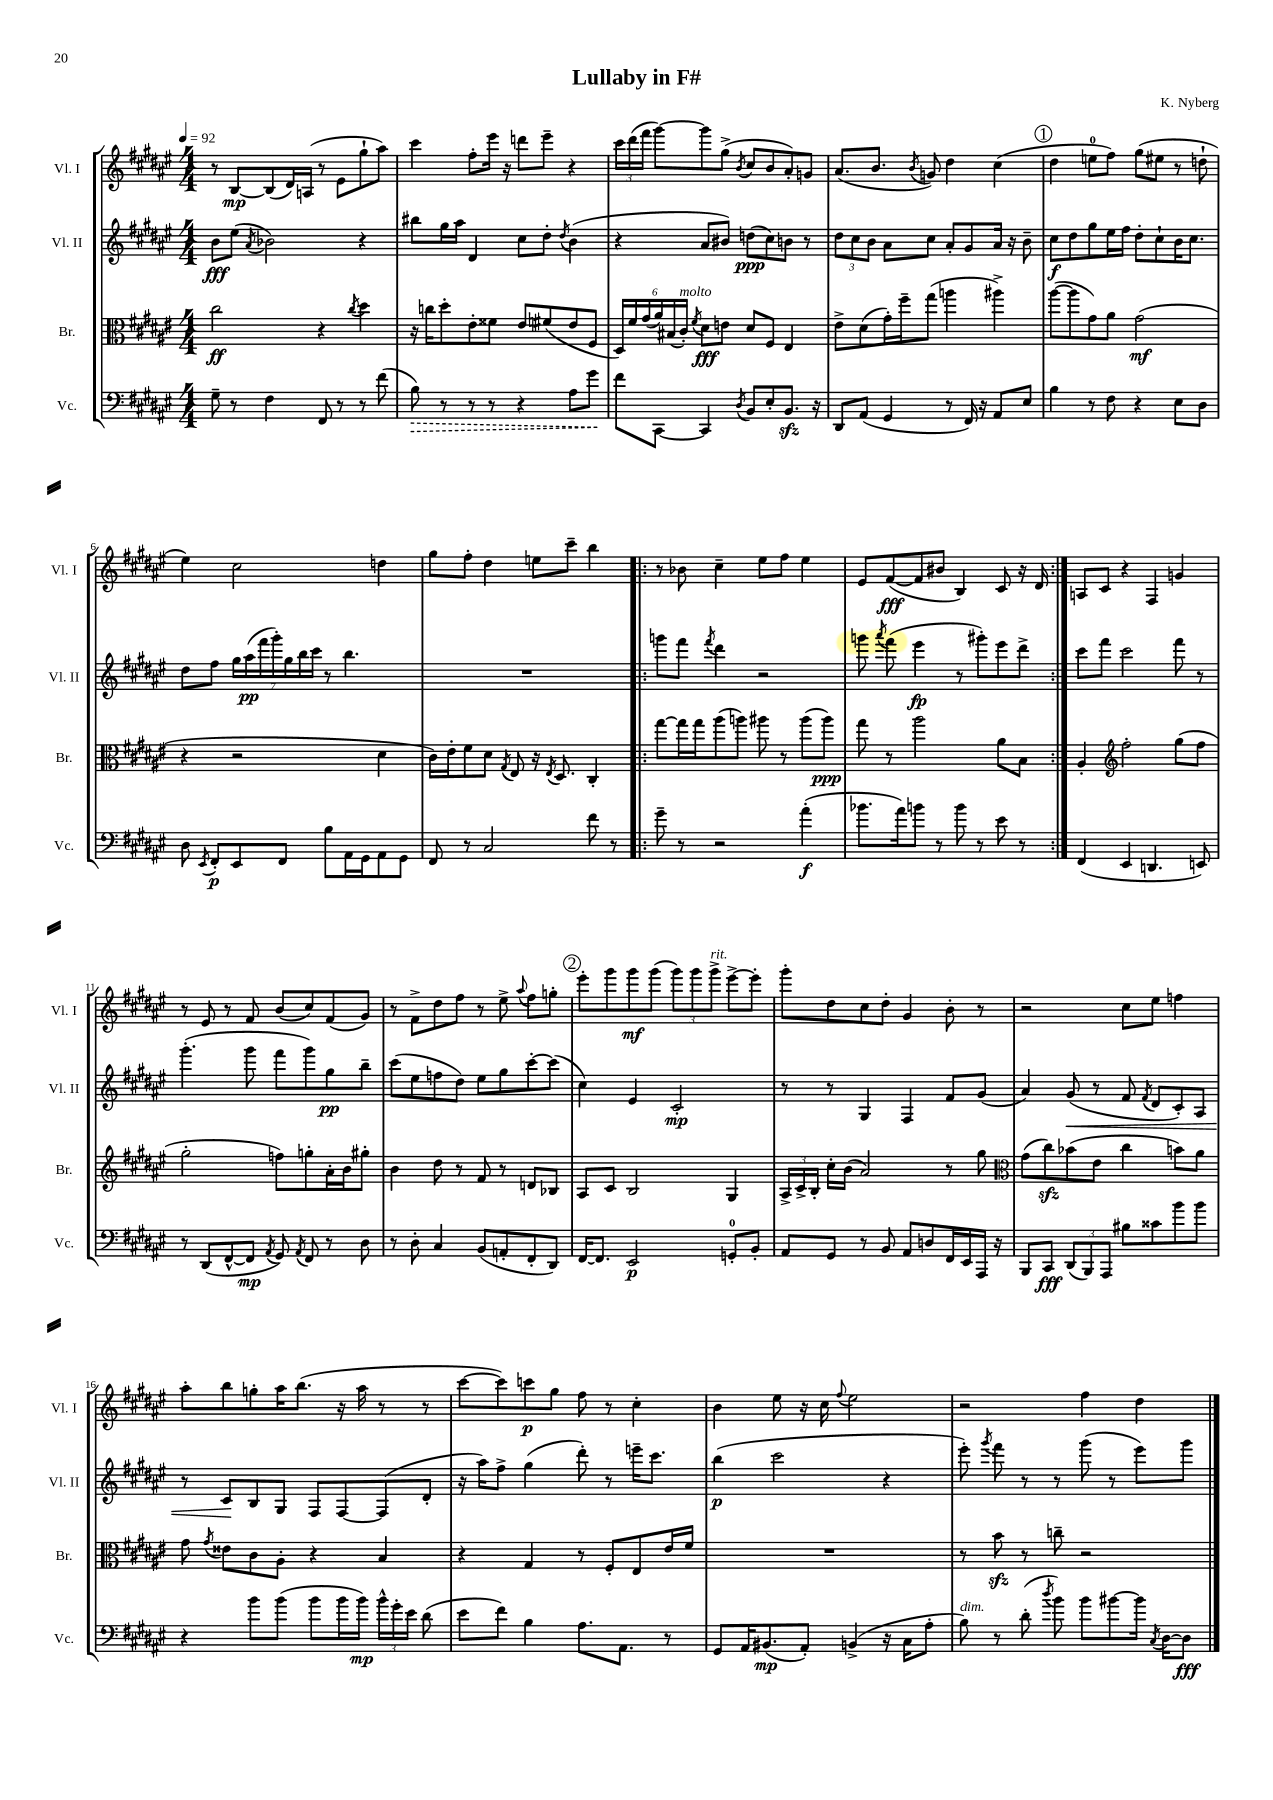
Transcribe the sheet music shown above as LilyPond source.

\header { title = "Lullaby in F#" composer = "K. Nyberg" }
<<
\new StaffGroup <<
\new Staff = "s0" \with { instrumentName = "Vl. I" shortInstrumentName = "Vl. I" } {
    \clef treble \key fis \major \numericTimeSignature \time 4/4 \tempo 4 = 92
    \autoBeamOff r8 b8[~\mp b8( dis'16) a16]( r8 eis'8[ gis''8-! ais''8]) |
    cis'''4 fis''8[-. eis'''16] r16 d'''8[ eis'''8]-- r4 |
    \tuplet 3/2 { cis'''16[ dis'''16( fis'''16] } gis'''8[~) gis'''8 gis''8]->( \acciaccatura { b'8 } cis''8[ b'8 ais'8-.) g'8] |
    ais'8.[( b'8.] \acciaccatura { b'8 } g'8) dis''4 cis''4( |
    \mark \markup { \circle "1" } dis''4 e''8[-0 fis''8]) gis''8[( eis''8] r8 d''8-! |
    eis''4) cis''2 d''4 |
    gis''8[ fis''8]-. dis''4 e''8[ cis'''8]-- b''4 |
    \repeat volta 2 { r8 bes'8 cis''4-- eis''8[ fis''8] eis''4 |
    eis'8[ fis'8~\fff( fis'8 bis'8] b4) cis'8 r16 dis'16 | }
    a8[ cis'8] r4 fis4 g'4 |
    r8 eis'8 r8 fis'8 b'8[( cis''8) fis'8( gis'8]) |
    r8 fis'8[-> dis''8 fis''8] r8 eis''8-> \appoggiatura { ais''8 } fis''8[ g''8]-. |
    \mark \markup { \circle "2" } eis'''8[-. gis'''8 gis'''8\mf gis'''8]( \tuplet 3/2 { gis'''8[) gis'''8 gis'''8]->^\markup { \italic "rit." } } eis'''8[~-> eis'''8]-. |
    gis'''8[-. dis''8 cis''8 dis''8]-. gis'4 b'8-. r8 |
    r2 cis''8[ eis''8] f''4 |
    ais''8[-. b''8 g''8-. ais''16 b''8.]( r16 ais''16 r8 r8 |
    cis'''8[~ cis'''8) c'''8\p gis''8] fis''8 r8 cis''4-. |
    b'4 eis''8 r16 cis''16 \appoggiatura { fis''8 } eis''2 |
    r2 fis''4 dis''4 \bar "|." |
}
\new Staff = "s1" \with { instrumentName = "Vl. II" shortInstrumentName = "Vl. II" } {
    \clef treble \key fis \major \numericTimeSignature \time 4/4
    \autoBeamOff b'8[\fff eis''8]( \acciaccatura { ais'8 } bes'2) r4 |
    bis''8[ gis''16 ais''16] dis'4 cis''8[ dis''8]-. \acciaccatura { dis''8 } b'4( |
    r4 ais'8[ bis'8]) d''8[\ppp( cis''8) b'8] r8 |
    \tuplet 3/2 { dis''8[ cis''8 b'8] } ais'8[ cis''8] ais'8[-. gis'8 ais'16] r16 b'8-- |
    \mark \markup { \circle "1" } cis''8[\f dis''8 gis''8 eis''16 fis''16] dis''8[-. cis''8-! b'16 cis''8.] |
    dis''8[ fis''8] \tuplet 7/4 { gis''16[ ais''16\pp( fis'''16 gis'''16-.) gis''16 b''16 cis'''16] } r8 b''4. |
    R1 |
    \repeat volta 2 { g'''8[ fis'''8] \acciaccatura { fis'''8 } dis'''4 r2 |
    g'''8 \acciaccatura { ais'''8 } fis'''8( eis'''4\fp r8 gis'''8[-.) eis'''8 dis'''8]-> | }
    cis'''8[ fis'''8] cis'''2 fis'''8 r8 |
    gis'''4.-.( gis'''8 fis'''8[ gis'''8) gis''8\pp b''8]-- |
    cis'''8[( eis''8 f''8 dis''8]) eis''8[ gis''8 cis'''8~-. cis'''8]( |
    \mark \markup { \circle "2" } cis''4) eis'4 cis'2-.\mp |
    r8 r8 gis4 fis4 fis'8[ gis'8]( |
    ais'4) gis'8\<( r8 fis'8 \acciaccatura { fis'8 } dis'8[ cis'8-.) ais8] |
    r8 cis'8[\! b8 gis8] fis8[ fis8~ fis8( dis'8]-. |
    r16 ais''16[) fis''8]-> gis''4( dis'''8-.) r8 e'''16[-- cis'''8.] |
    b''4\p( cis'''2 r4 |
    eis'''8-.) \acciaccatura { gis'''8 } fis'''8 r8 r8 gis'''8( r8 eis'''8[) gis'''8] \bar "|." |
}
\new Staff = "s2" \with { instrumentName = "Br." shortInstrumentName = "Br." } {
    \clef alto \key fis \major \numericTimeSignature \time 4/4
    \autoBeamOff cis''2\ff r4 \acciaccatura { cis''8 } dis''4 |
    r16 c''16[ dis''8-. eis'8-. fisis'8] eis'8[ fis'8( eis'8 fis8] |
    \tuplet 6/4 { dis16[) fis'16 gis'16( ais'16) bis16( cis'16]-.^\markup { \italic "molto" }) } \acciaccatura { fis'8 } dis'8[\fff e'8] dis'8[ fis8] eis4 |
    eis'8[-> dis'8( gis'16-.) fis''16-- gis''8]( a''4 ais''4->) |
    \mark \markup { \circle "1" } ais''8[~( ais''8 gis'8) ais'8] gis'2\mf( |
    r4 r2 dis'4 |
    cis'16[) eis'16-. fis'8 dis'8] \acciaccatura { gis8 } eis8 r16 \acciaccatura { eis8 } dis8. cis4-. |
    \repeat volta 2 { gis''8[~ gis''16 gis''16 ais''8( a''8]) ais''8 r8 ais''8[( ais''8]\ppp) |
    gis''8 r8 ais''2 ais'8[ b8] | }
    ais4-. \clef treble fis''2-. gis''8[( fis''8] |
    gis''2-. f''8[) g''8-. ais'16-. b'16 gis''8]-. |
    b'4 dis''8 r8 fis'8 r8 d'8[ bes8] |
    \mark \markup { \circle "2" } ais8[ cis'8] b2 gis4 |
    \tuplet 3/2 { ais16[-> cis'16-> b16]-. } cis''16[-. b'16]( ais'2) r8 gis''8 |
    \clef alto gis'8[( cis''8\sfz) bes'8( eis'8] cis''4 b'8[) ais'8] |
    gis'8 \acciaccatura { gis'8 } eisis'8[ cis'8 ais8]-. r4 b4 |
    r4 gis4 r8 fis8[-. eis8 eis'16 fis'16] |
    R1 |
    r8 b'8\sfz r8 c''8-- r2 \bar "|." |
}
\new Staff = "s3" \with { instrumentName = "Vc." shortInstrumentName = "Vc." } {
    \clef bass \key fis \major \numericTimeSignature \time 4/4
    \autoBeamOff gis8-- r8 fis4 fis,8 r8 r8 fis'8( |
    \once \override Hairpin.style = #'dashed-line b8\>) r8 r8 r8 r4 ais8[ gis'8]\! |
    fis'8[ cis,8]~ cis,4 \acciaccatura { dis8 } b,8[ eis8-. b,8.]\sfz r16 |
    dis,8[ ais,8]( gis,4 r8 fis,16) r16 ais,8[ eis8] |
    \mark \markup { \circle "1" } b4 r8 fis8 r4 eis8[ dis8] |
    dis8 \acciaccatura { eis,8 } fis,8[-.\p eis,8 fis,8] b8[ ais,16 gis,16 ais,8 gis,8] |
    fis,8 r8 cis2 fis'8 r8 |
    \repeat volta 2 { gis'8-- r8 r2 ais'4-.\f( |
    bes'8.[ ais'16) b'8] r8 b'8 r8 eis'8 r8 | }
    fis,4( eis,4 d,4. e,8) |
    r8 dis,8[( fis,8~-^ fis,8]\mp \acciaccatura { ais,8 } gis,8) \acciaccatura { ais,8 } fis,8 r8 dis8 |
    r8 dis8-. cis4 b,8[( a,8-. fis,8-. dis,8]) |
    \mark \markup { \circle "2" } fis,16[~ fis,8.] eis,2\p g,8[-0-. b,8]-. |
    ais,8[ gis,8] r8 b,8 ais,8[ d8 fis,16 eis,16 ais,,16] r16 |
    b,,8[ cis,8]\fff \tuplet 3/2 { dis,8[( b,,8) ais,,8] } bis8[ cisis'8 b'8 b'8] |
    r4 b'8[ b'8]( b'8[ b'16 b'16]\mp) \tuplet 3/2 { b'16[-^ gis'16-. eis'16] } dis'8( |
    eis'8[ fis'8]) b4 ais8.[ ais,8.] r8 |
    gis,8[ ais,16 bis,8.\mp( ais,8]-.) b,4->( r16 cis16[ ais8]-. |
    b8^\markup { \italic "dim." }) r8 dis'8-.( \acciaccatura { dis''8 } b'8) b'8[ bis'8~ bis'16] \acciaccatura { cis8 } dis16[~ dis8]\fff \bar "|." |
}
>>
>>
